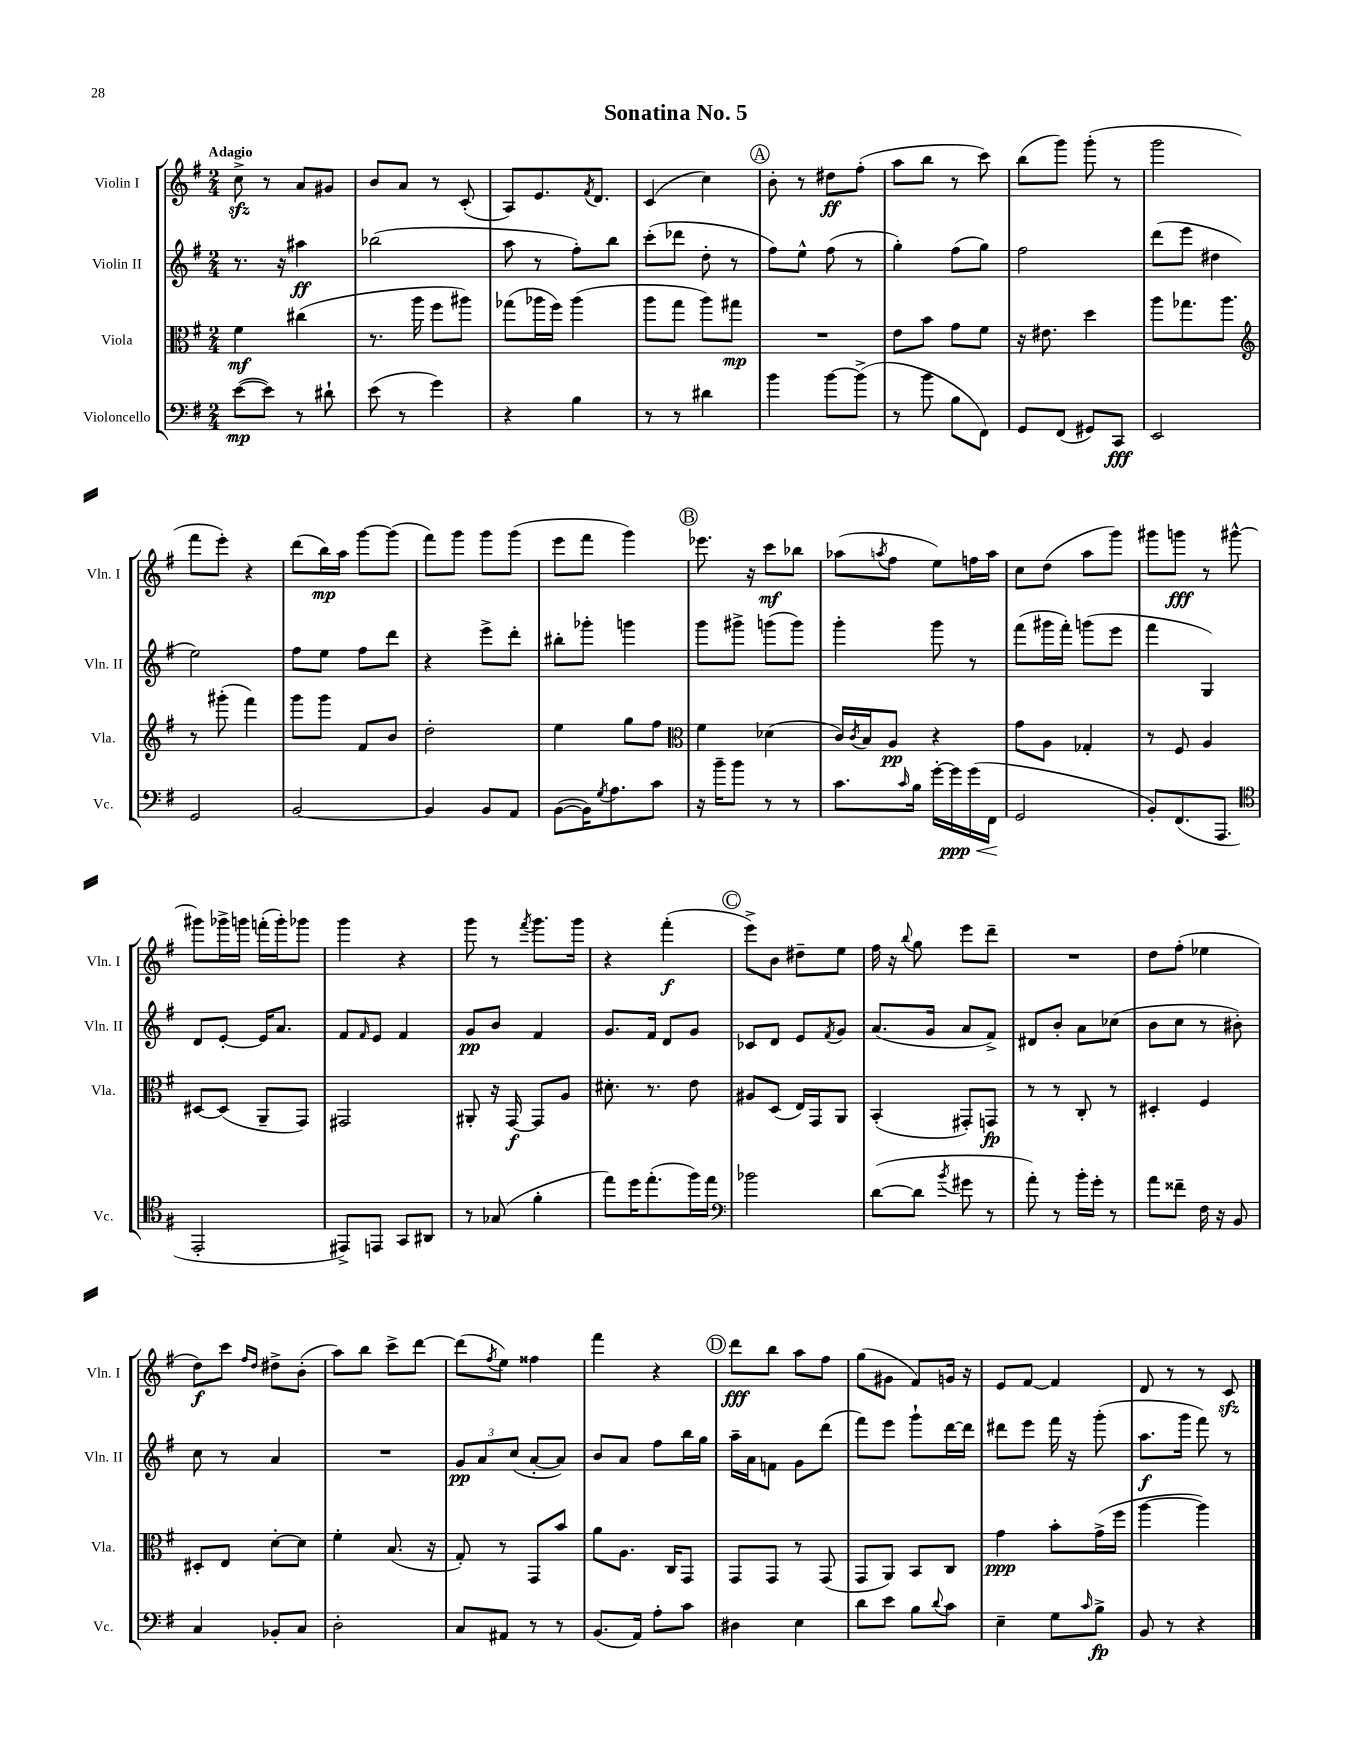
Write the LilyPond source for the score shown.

\header { title = "Sonatina No. 5" }
<<
\new StaffGroup <<
\new Staff = "s0" \with { instrumentName = "Violin I" shortInstrumentName = "Vln. I" } {
    \clef treble \key g \major \numericTimeSignature \time 2/4 \tempo "Adagio"
    c''8->\sfz r8 a'8 gis'8 |
    b'8 a'8 r8 c'8-.( |
    a8) e'8. \acciaccatura { fis'8 } d'8. |
    c'4( c''4) |
    \mark \markup { \circle "A" } b'8-. r8 dis''8\ff fis''8-.( |
    a''8 b''8 r8 c'''8) |
    b''8( g'''8) g'''8-.( r8 |
    g'''2 |
    fis'''8 e'''8-.) r4 |
    d'''8( b''16\mp) a''16 g'''8~ g'''8( |
    fis'''8) g'''8 g'''8 g'''8( |
    e'''8 fis'''8 g'''4) |
    \mark \markup { \circle "B" } ees'''8. r16 c'''8\mf bes''8 |
    aes''8( \acciaccatura { a''8 } fis''8 e''8) f''16 a''16 |
    c''8 d''8( a''8 g'''8) |
    gis'''8 g'''8\fff r8 gis'''8~-^ |
    gis'''8 ges'''16-> g'''16 f'''16-.( g'''16-.) ges'''8 |
    g'''4 r4 |
    g'''8 r8 \acciaccatura { fis'''8 } g'''8. g'''16 |
    r4 fis'''4-.\f( |
    \mark \markup { \circle "C" } e'''8->) b'8 dis''8-- e''8 |
    fis''16 r16 \appoggiatura { b''8 } g''8 e'''8 d'''8-- |
    R2 |
    d''8 fis''8-.( ees''4 |
    d''8\f) c'''8 \grace { fis''16 d''16 } dis''8-> b'8-.( |
    a''8) b''8 c'''8-> d'''8~ |
    d'''8( \acciaccatura { fis''8 } e''8) fisis''4 |
    fis'''4 r4 |
    \mark \markup { \circle "D" } d'''8\fff b''8 a''8 fis''8 |
    g''8( gis'8 fis'8) g'16 r16 |
    e'8 fis'8~ fis'4 |
    d'8 r8 r8 c'8\sfz \bar "|." |
}
\new Staff = "s1" \with { instrumentName = "Violin II" shortInstrumentName = "Vln. II" } {
    \clef treble \key g \major \numericTimeSignature \time 2/4
    r8. r16 ais''4\ff |
    bes''2( |
    a''8 r8 fis''8-.) b''8 |
    c'''8-.( des'''8 d''8-. r8 |
    \mark \markup { \circle "A" } fis''8) e''8-^ fis''8( r8 |
    g''4-.) fis''8( g''8) |
    fis''2 |
    d'''8( e'''8 dis''4 |
    e''2) |
    fis''8 e''8 fis''8 d'''8 |
    r4 e'''8-> d'''8-. |
    bis''8-. ges'''8-. g'''4 |
    \mark \markup { \circle "B" } g'''8 gis'''8-> g'''8( g'''8) |
    g'''4-. g'''8 r8 |
    fis'''8( gis'''16 fis'''16-.) g'''8( e'''8 |
    fis'''4 g4) |
    d'8 e'8~-. e'16 a'8. |
    fis'8 \grace { fis'16 } e'8 fis'4 |
    g'8\pp b'8 fis'4 |
    g'8. fis'16 d'8 g'8 |
    \mark \markup { \circle "C" } ces'8 d'8 e'8 \acciaccatura { fis'8 } g'8 |
    a'8.( g'16 a'8 fis'8->) |
    dis'8 b'8-. a'8 ces''8( |
    b'8 c''8 r8 bis'8-.) |
    c''8 r8 a'4 |
    R2 |
    \tuplet 3/2 { g'8\pp a'8 c''8( } a'8~-. a'8) |
    b'8 a'8 fis''8 b''16 g''16 |
    \mark \markup { \circle "D" } a''16-- a'16 f'8 g'8 d'''8( |
    fis'''8) e'''8 g'''8-! d'''16~ d'''16 |
    dis'''8 e'''8 fis'''16 r16 g'''8-.( |
    a''8.\f g'''16 fis'''8) r8 \bar "|." |
}
\new Staff = "s2" \with { instrumentName = "Viola" shortInstrumentName = "Vla." } {
    \clef alto \key g \major \numericTimeSignature \time 2/4
    fis'4\mf cis''4( |
    r8. a''16 fis''8 ais''8) |
    ges''8( aes''16 fis''16) aes''4( |
    a''8 g''8 a''8) gis''8\mp |
    \mark \markup { \circle "A" } R2 |
    e'8 b'8 g'8 fis'8 |
    r16 eis'8. d''4 |
    a''8 ges''8. a''8. |
    \clef treble r8 gis'''8-.( fis'''4) |
    g'''8 g'''8 fis'8 b'8 |
    d''2-. |
    e''4 g''8 fis''8 |
    \mark \markup { \circle "B" } \clef alto fis'4 des'4( |
    c'16) \acciaccatura { c'8 } b16 a8\pp r4 |
    g'8 a8 ges4-. |
    r8 fis8 a4 |
    dis8~ dis8( a,8-- g,8) |
    gis,2 |
    ais,8-. r16 g,16~\f g,8 a8 |
    dis'8.-. r8. e'8 |
    \mark \markup { \circle "C" } ais8 d8( e16) g,16 a,8 |
    b,4-.( gis,8-.) g,8\fp |
    r8 r8 c8-. r8 |
    dis4-. fis4 |
    dis8-. e8 d'8~-. d'8 |
    fis'4-. b8.( r16 |
    g8-.) r8 g,8 b'8 |
    a'8 a8. c16 g,8 |
    \mark \markup { \circle "D" } g,8 g,8 r8 g,8( |
    g,8 a,8) b,8 c8 |
    g'4\ppp b'8-. g'16->( fis''16 |
    a''4~ a''4) \bar "|." |
}
\new Staff = "s3" \with { instrumentName = "Violoncello" shortInstrumentName = "Vc." } {
    \clef bass \key g \major \numericTimeSignature \time 2/4
    e'8~\mp( e'8) r8 dis'8-! |
    e'8( r8 g'4) |
    r4 b4 |
    r8 r8 dis'4 |
    \mark \markup { \circle "A" } b'4 b'8~ b'8->( |
    r8 b'8 b8 fis,8) |
    g,8 fis,8( gis,8) c,8\fff |
    e,2 |
    g,2 |
    b,2~ |
    b,4 b,8 a,8 |
    b,8~( b,16) \acciaccatura { g8 } a8. c'8 |
    \mark \markup { \circle "B" } r16 b'16-- b'8 r8 r8 |
    c'8. \grace { c'16 } b16 g'16~-. g'16\ppp\< g'16( fis,16\! |
    g,2 |
    b,8-.) fis,8.( a,,8. |
    \clef tenor e,2-. |
    eis,8->) e,8 g,8 ais,8 |
    r8 ges8( fis'4-. |
    e''8) d''16 e''8.-.( fis''16) e''16 |
    \mark \markup { \circle "C" } \clef bass bes'2 |
    d'8~( d'8 \acciaccatura { b'8 } gis'8 r8 |
    a'8-.) r8 b'16-. g'16-. r8 |
    a'8 fisis'8-- fis16 r16 b,8 |
    c4 bes,8-. c8 |
    d2-. |
    c8 ais,8 r8 r8 |
    b,8.( a,16) a8-. c'8 |
    \mark \markup { \circle "D" } dis4 e4 |
    d'8 e'8 b8 \appoggiatura { d'8 } c'8 |
    e4-- g8 \grace { c'16 } b8->\fp |
    b,8 r8 r4 \bar "|." |
}
>>
>>
\layout { \context { \Score \remove "Bar_number_engraver" } }
